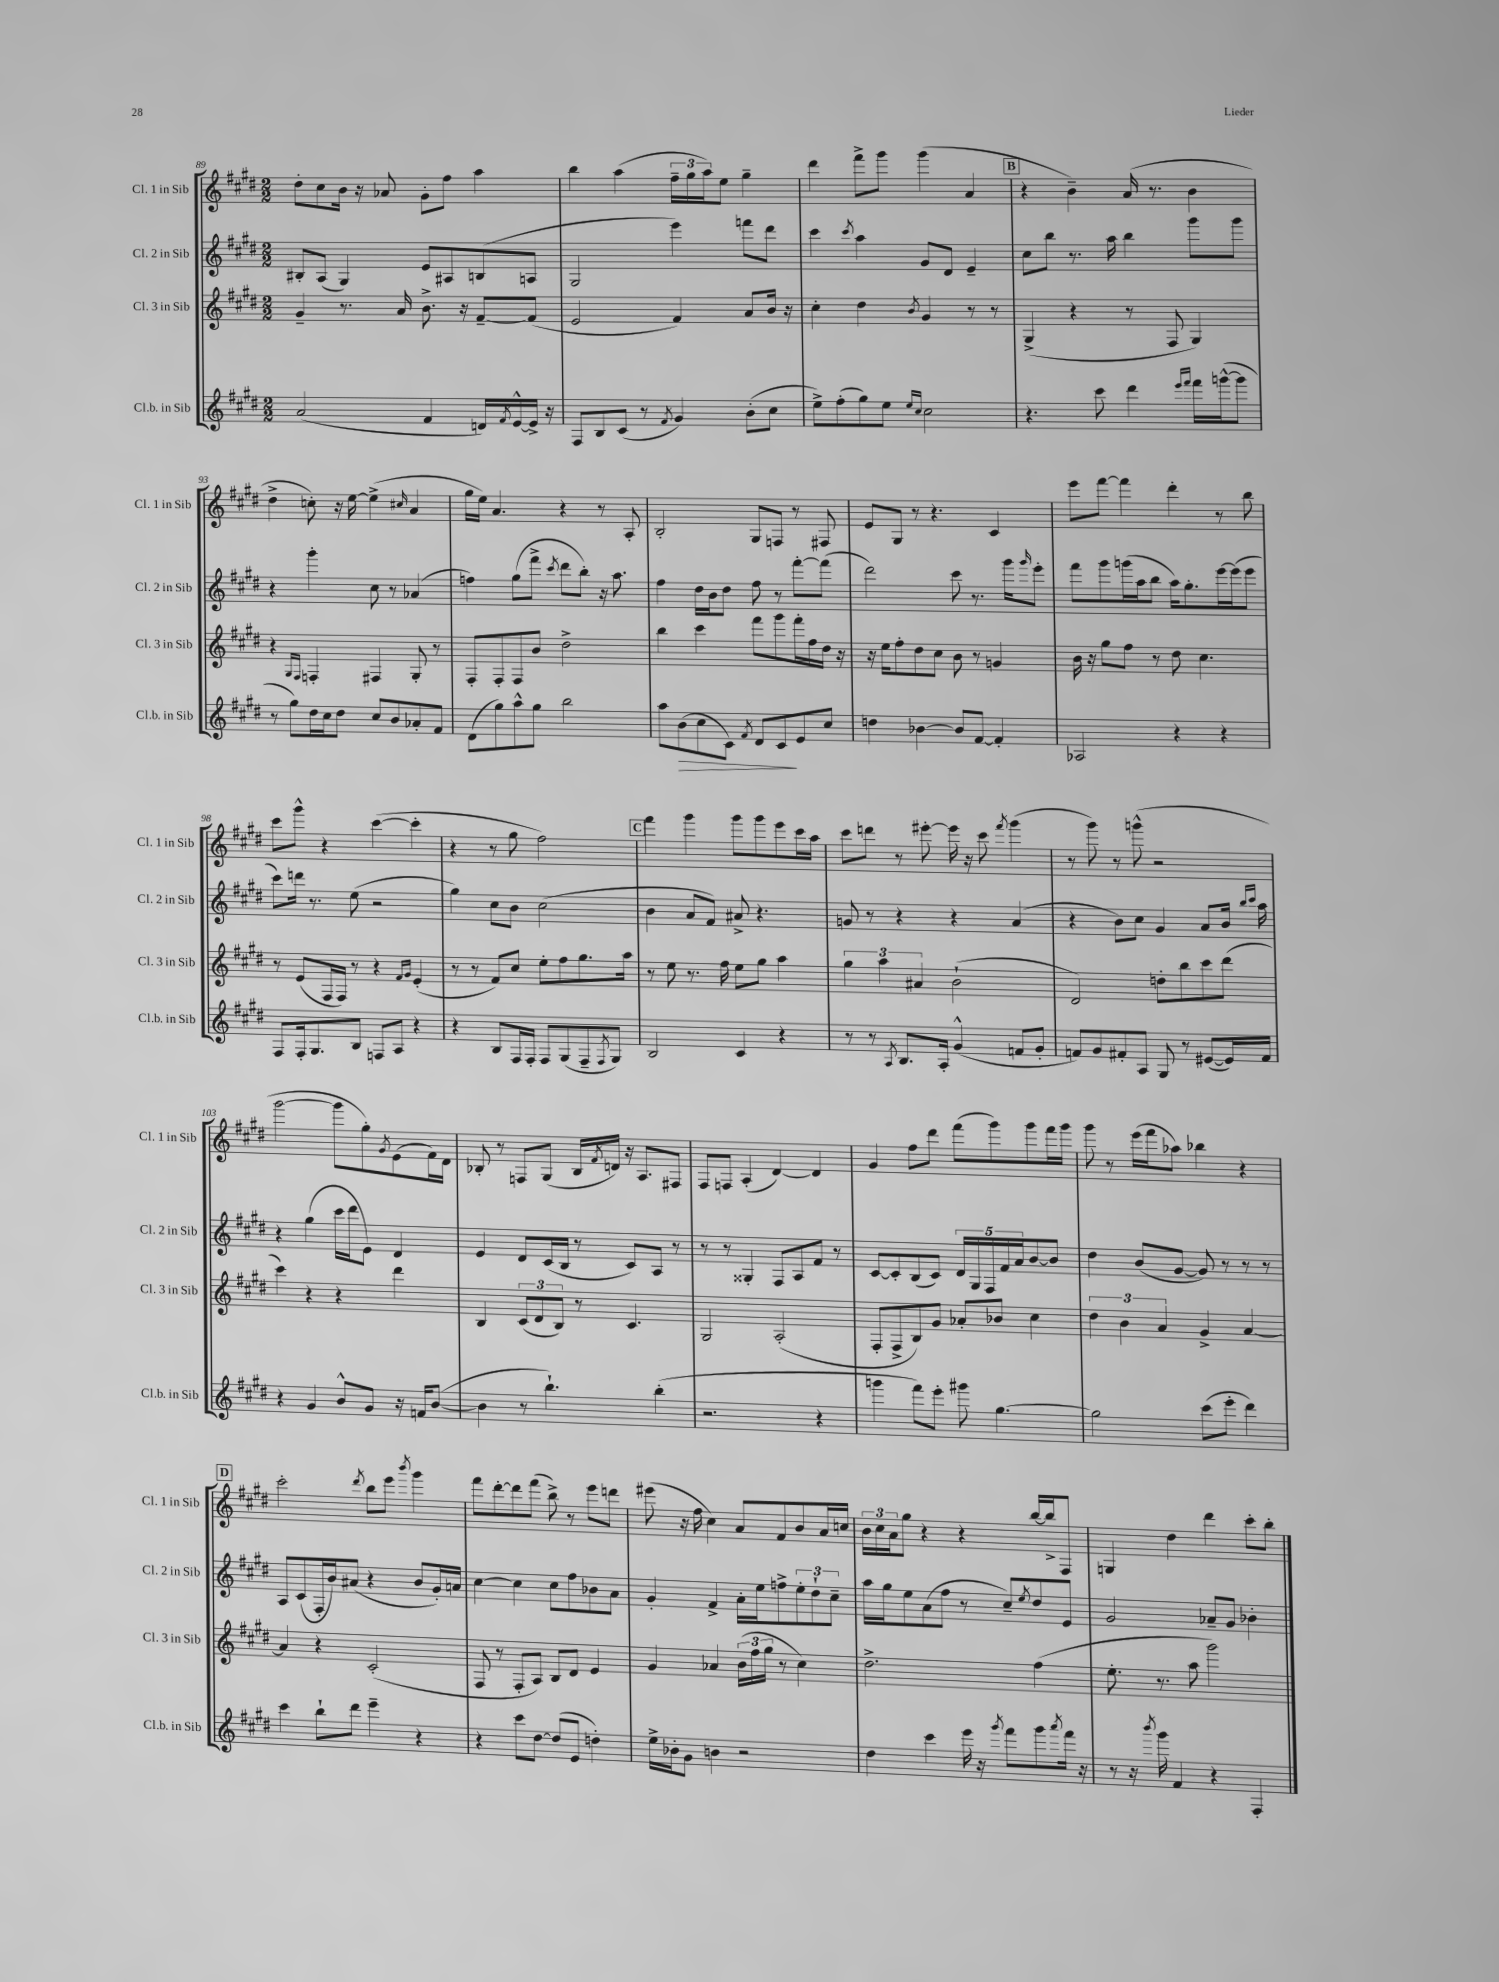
<<
\new StaffGroup <<
\new Staff = "s0" \with { instrumentName = "Cl. 1 in Sib" shortInstrumentName = "Cl. 1 in Sib" } {
    \clef treble \key e \major \numericTimeSignature \time 2/2
    dis''8-. cis''8 b'16 r16 aes'8 gis'8-. fis''8 a''4 |
    b''4 a''4( \tuplet 3/2 { fis''16-- gis''16 a''16) } e''8 gis''4-- |
    dis'''4 fis'''8-> gis'''8 gis'''4( a'4 |
    \mark \markup { \box "B" } r4 b'4--) a'16( r8. b'4 |
    dis''4-> c''8-.) r16 e''16~ e''4->( \grace { cis''16 } a'4 |
    gis''16 e''16) a'4. r4 r8 a8-. |
    b2-. gis8 f8 r8 fis8 |
    e'8 gis8 r8 r4. cis'4 |
    e'''8 fis'''8~ fis'''4 dis'''4-. r8 b''8 |
    cis'''8 gis'''8-^ r4 cis'''4~( cis'''4-. |
    r4 r8 gis''8 fis''2) |
    \mark \markup { \box "C" } fis'''4 gis'''4 gis'''8 gis'''8 e'''8 cis'''16 a''16 |
    cis'''8 d'''8 r8 eis'''8~-. eis'''16 r16 cis'''8 \acciaccatura { fis'''8 } gis'''4( |
    r8 gis'''8) r8 g'''8-^( r2 |
    gis'''2~ gis'''8 gis''8-.) \acciaccatura { gis'8 } e'8( fis'16) dis'16 |
    bes8-. r8 f8 gis8( bes16 \acciaccatura { fis'8 } d'16) r16 a8. fis8 |
    fis8 f8 a4-.( dis'4~) dis'4 |
    gis'4 fis''8 dis'''8 fis'''8( gis'''8) gis'''8 fis'''16 gis'''16 |
    gis'''8 r8 e'''16( fis'''16 aes''8) bes''4 r4 |
    \mark \markup { \box "D" } cis'''2-. \acciaccatura { dis'''8 } b''8 e'''8 \acciaccatura { b'''8 } gis'''4 |
    fis'''8 dis'''8~-. dis'''8 fis'''8( b''8->) r8 e'''8 d'''8 |
    eis'''8( r16 fis''16 cis''4) a'8 fis'8 b'8 a'16 c''16 |
    \tuplet 3/2 { b'16 cis''16 a'16 } gis''8 r4 r4 b''16~ b''16-> fis8 |
    g4 dis''4 dis'''4 cis'''8-. b''8-. \bar "|." |
}
\new Staff = "s1" \with { instrumentName = "Cl. 2 in Sib" shortInstrumentName = "Cl. 2 in Sib" } {
    \clef treble \key e \major \numericTimeSignature \time 2/2
    bis8-. a8( gis4) e'8 ais8 b8( a8 |
    gis2 e'''4) f'''8 dis'''8 |
    cis'''4 \acciaccatura { cis'''8 } a''4 gis'8 dis'8 e'4-- |
    \mark \markup { \box "B" } cis''8 b''8 r8. a''16 b''4 gis'''8 gis'''8 |
    r4 gis'''4-. cis''8 r8 aes'4( |
    f''4) gis''8( fis'''8-> \acciaccatura { cis'''8 } dis'''8 b''8-.) r16 a''8. |
    fis''4 dis''16 b'16 dis''8 fis''8 r8 fis'''8~-. fis'''8( |
    dis'''2) cis'''8 r8. gis'''16 \grace { gis'''16 } e'''8-. |
    fis'''8 gis'''8 g'''16( a''16 b''8 a''16) gis''8.-. e'''16~ e'''16( e'''8 |
    cis'''8) d'''16 r8. e''8( r2 |
    gis''4) cis''8 b'8 cis''2( |
    \mark \markup { \box "C" } b'4 a'8 fis'8) ais'8-> r4. |
    g'8 r8 r4 r4 a'4( |
    r4 b'8) cis''8 gis'4 a'8 b'16 \grace { b''16 cis'''16 } a''16 |
    r4 gis''4( cis'''16 dis'''16 e'8) dis'4 |
    e'4 dis'8 cis'16( b16 r8 cis'8) a8 r8 |
    r8 r8 gisis4-. fis8 a8 fis'8 r8 |
    cis'8~ cis'8-. b8( cis'8) \tuplet 5/4 { dis'16 gis16 fis16 fis'16 a'16 } b'8~ b'8 |
    dis''4 b'8( gis'8~ gis'8) r8 r8 r8 |
    \mark \markup { \box "D" } a8 cis'8( fis16-. b'16) ais'8( r4 b'8 gis'16-.) a'16 |
    cis''4~ cis''4 cis''8 fis''8 bes'8 a'8 |
    gis'4-. fis'4-> a'16-. e''16 f''8-> \tuplet 3/2 { e''8-. dis''8-! cis''8-- } |
    a''16 gis''16 e''8 a'8( fis''8 r8 cis''8--) \acciaccatura { e''8 } dis''8 e'8 |
    gis'2 aes'8-- gis'8 bes'4-. \bar "|." |
}
\new Staff = "s2" \with { instrumentName = "Cl. 3 in Sib" shortInstrumentName = "Cl. 3 in Sib" } {
    \clef treble \key e \major \numericTimeSignature \time 2/2
    gis'4-- r8. a'16 b'8.-> r16 fis'8~-- fis'8( |
    e'2 fis'4) a'8 b'16 r16 |
    cis''4-. dis''4 \acciaccatura { b'8 } gis'4 r8 r8 |
    \mark \markup { \box "B" } gis4->( r4 r8 fis8 gis4) |
    r4 \grace { gis16 fis16 } f4-. fis4 gis8-. r8 |
    fis8-. fis8-. fis8 b'8 dis''2-> |
    b''4 cis'''4 fis'''8 gis'''8 fis'''16-. fis''16 dis''16 r16 |
    r16 e''16 fis''8-. dis''8 cis''8 b'8 r8 g'4 |
    b'16 r16 gis''8 fis''8 r8 dis''8 cis''4. |
    r8 e'8( fis16 fis16) r8 r4 \grace { fis'16 gis'16 } e'4-.( |
    r8 r8 fis'8) cis''8 e''8-. fis''8 gis''8. a''16 |
    \mark \markup { \box "C" } r8 e''8 r8. fis''16 e''8 gis''8 a''4 |
    \tuplet 3/2 { gis''4 a''4 ais'4 } b'2-!( |
    dis'2) d''8-. b''8 cis'''8 dis'''8( |
    cis'''4) r4 r4 dis'''4 |
    b4 \tuplet 3/2 { cis'8( dis'8 b8) } r8 cis'4. |
    gis2 a2-.( |
    fis8-. fis8-> b8) gis'8 aes'8-. bes'8 cis''4 |
    \tuplet 3/2 { dis''4 b'4 a'4 } gis'4-> a'4~ |
    \mark \markup { \box "D" } a'4 r4 cis'2-.( |
    fis8 r8 fis8-. a8) b8 dis'8 e'4 |
    gis'4 aes'4 \tuplet 3/2 { b'16( fis''16 gis''16 } r8 cis''4) |
    dis''2.-> fis''4( |
    e''8.-. r8. a''8 gis'''2) \bar "|." |
}
\new Staff = "s3" \with { instrumentName = "Cl.b. in Sib" shortInstrumentName = "Cl.b. in Sib" } {
    \clef treble \key e \major \numericTimeSignature \time 2/2
    a'2( fis'4 d'16) \acciaccatura { fis'8 } e'16~-^ e'16-> r16 |
    fis8 b8 cis'8( r8 \acciaccatura { fis'8 } gis'4) b'8-.( cis''8 |
    e''8->) fis''8-.( gis''8) e''8 \grace { e''16 cis''16 } cis''2 |
    \mark \markup { \box "B" } r4. cis'''8 dis'''4 \grace { e'''16 fis'''16 } fis'''16 g'''16~-^( g'''8 |
    r8 gis''8) dis''16 cis''16 dis''8 cis''8 b'8 aes'8-. fis'8 |
    dis'8( gis''8) a''8-^ gis''8 b''2 |
    a''8 b'8\>( cis''8 cis'8) \acciaccatura { fis'8 } dis'8 cis'8\! e'8 cis''8 |
    d''4 bes'4~ bes'8 fis'8~ fis'4-. |
    aes2 r4 r4 |
    fis8 fis16-. gis8. b8 f8 a8 r4 |
    r4 b8 fis16 fis16-. fis8 gis8( fis8-- \acciaccatura { fis8 } gis8) |
    \mark \markup { \box "C" } b2 cis'4 r4 |
    r8 r8 \acciaccatura { a8 } b8. a16-. gis'4-^( f'8 gis'8-. |
    f'8) gis'8 fis'8-. a8 gis8 r8 eis'8~( eis'16) fis'16 |
    r4 gis'4 b'8-^ gis'8 r16 f'16 b'8~( |
    b'4 r8 b''4.-!) b''4-.( |
    r2. r4 |
    g'''4 fis'''8) e'''8-. gis'''8 gis''4.~ |
    gis''2 cis'''8( e'''8-. dis'''4) |
    \mark \markup { \box "D" } cis'''4 b''8-! dis'''8 e'''4-- r4 |
    r4 cis'''8 dis''8~ dis''8( e'8 d''4-.) |
    e''16-> bes'16-. gis'8 b'4 r2 |
    dis''4 cis'''4 e'''16 r16 \acciaccatura { gis'''8 } fis'''8 gis'''8 \acciaccatura { a'''8 } fis'''16 r16 |
    r8 r16 \acciaccatura { b'''8 } gis'''16 fis'4 r4 fis4-. \bar "|." |
}
>>
>>
\layout { \context { \Score currentBarNumber = #89 } }
